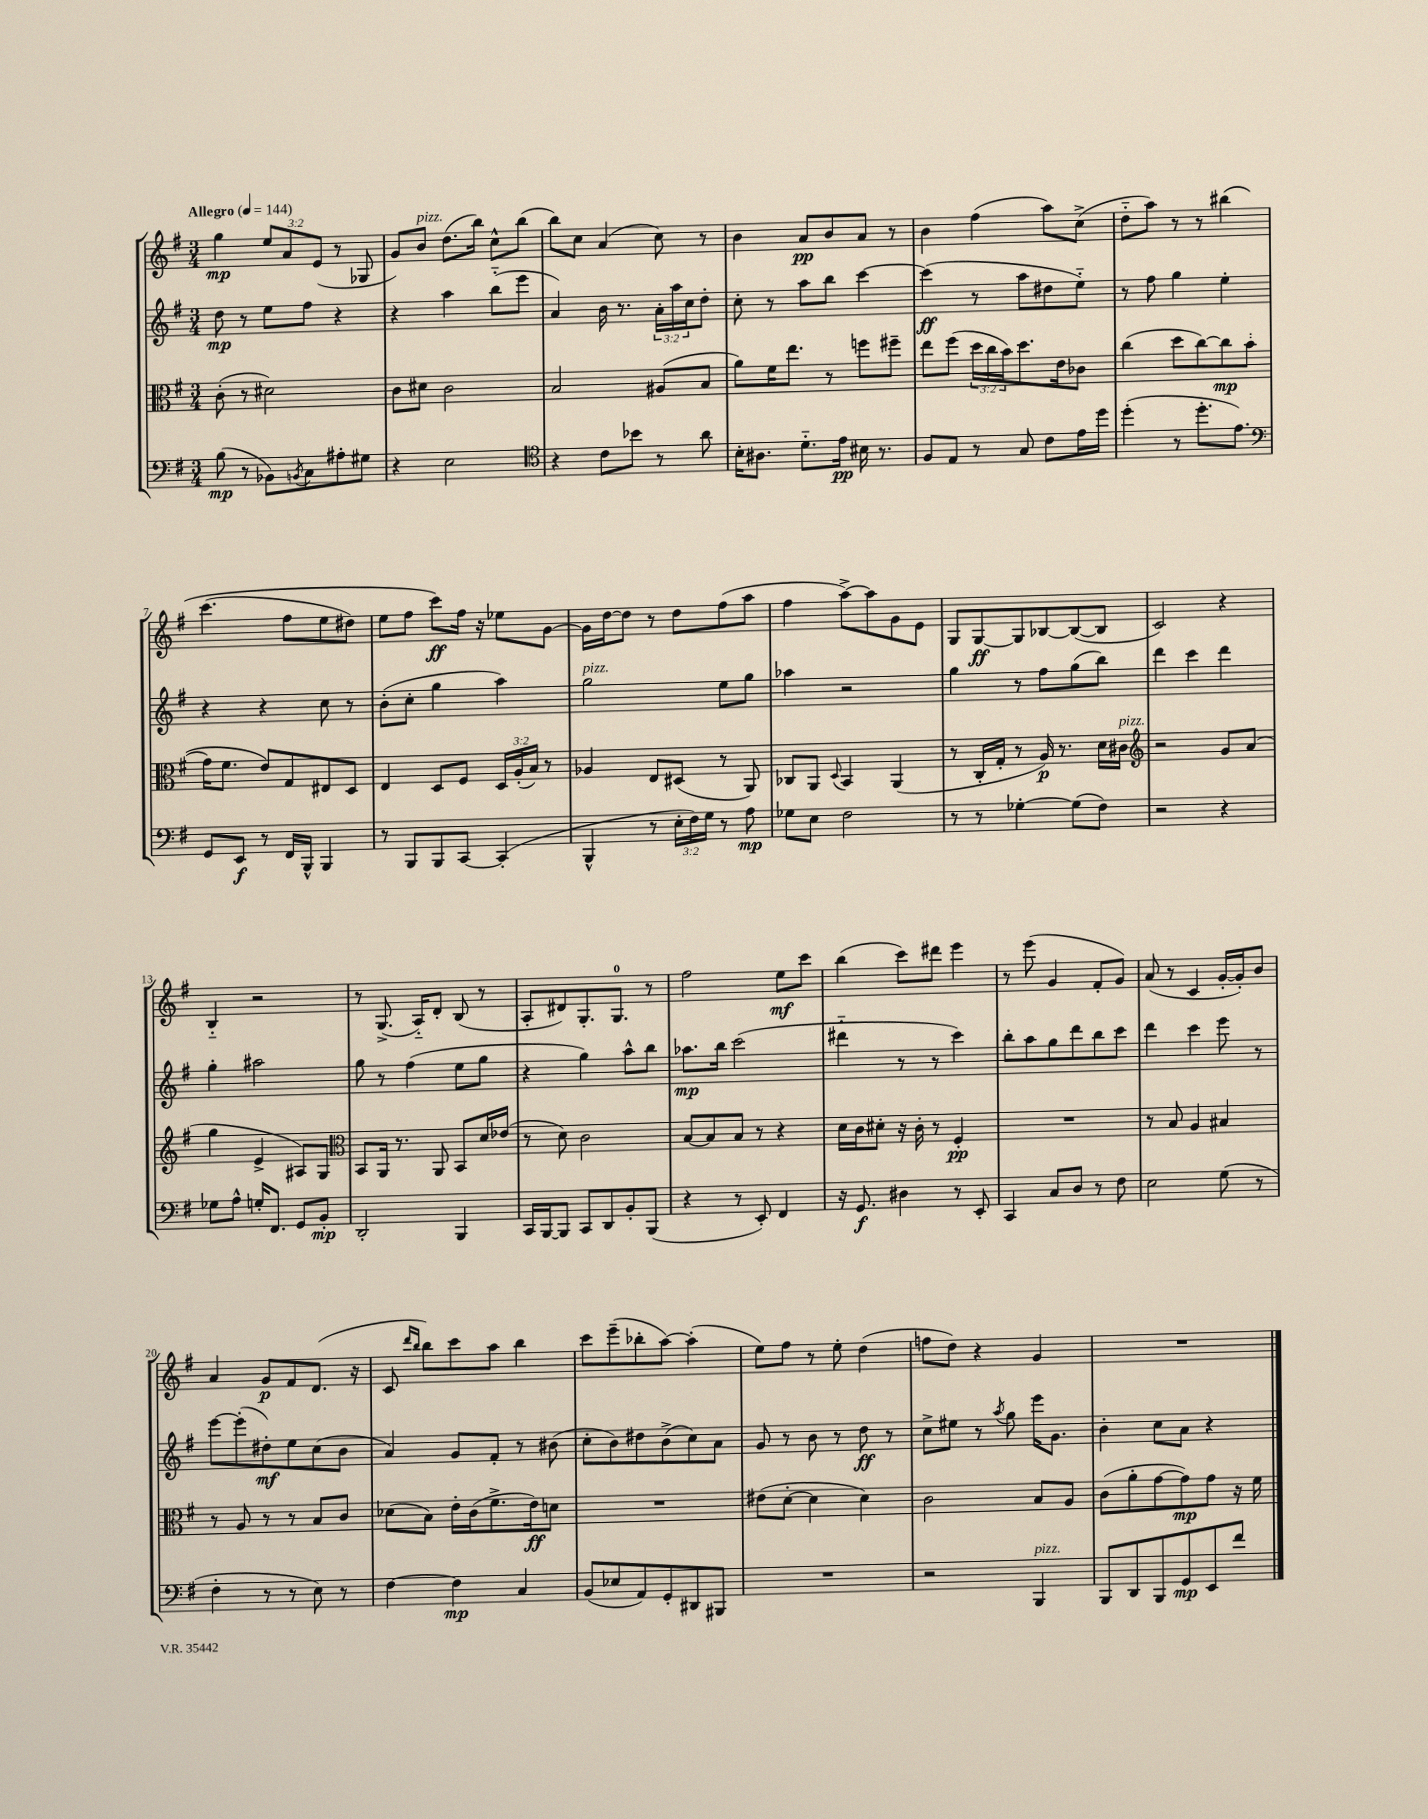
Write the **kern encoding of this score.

**kern	**kern	**kern	**kern
*staff4	*staff3	*staff2	*staff1
*clefF4	*clefC3	*clefG2	*clefG2
*k[f#]	*k[f#]	*k[f#]	*k[f#]
*M3/4	*M3/4	*M3/4	*M3/4
*MM144	*MM144	*MM144	*MM144
(8B\	(8c'\	8dd\	4gg\
8r	8r	8r	.
8BB-\L)	2d#\)	8ee\L	12ee/L
.	.	.	12a/
8qBB/	.	.	.
8C\	.	8ff#\J	.
.	.	.	(12e/J
8A#'\	.	4r	8r
8G#\J	.	.	8G-/
=	=	=	=
4r	8c\L	4r	8g/L)
.	8d#\J	.	8b/J
2E\	2c\	4aa\	(8.dd\L
.	.	.	16bb\Jk)
.	.	(8bb'~\L	8cc^^\L
.	.	8eee\J	(8bb\J
=	=	=	=
*clefC4	*	*	*
4r	2B/	4a/)	8bb\L)
.	.	.	8cc\J
8c\L	.	16b\	(4a/
.	.	8.r	.
8b-\J	.	.	.
8r	(8A#/L	24a'\LL	8cc\)
.	.	24aa\	.
.	.	24cc\J	.
8a\	8B/J	8dd'\J	8r
=	=	=	=
16B'\LK	8a\L)	8cc'\	4b\
8.A#\J	.	.	.
.	16f#\K	8r	.
.	8.ee\J	.	.
8.d'~\L	.	8aa\L	8a/L
.	8r	8bb\J	8b/
16e\Jk	.	.	.
16B#\	8ff\L	[4ccc\	8a/J
8.r	.	.	.
.	8ff#~\J	.	8r
=	=	=	=
8F#/L	8ee\L	(4ccc\]	4b\
8E/J	(8ff#\J	.	.
8r	24dd\LL	8r	(4ff#\
.	24cc\	.	.
.	24b\J)	.	.
8G/	8.dd\	8aa\L	.
8c\L	.	8dd#\	8aa\L)
.	16e\k	.	.
16e\L	8c-\J	8ee'~\J)	(8cc^\J
16dd\JJ	.	.	.
=	=	=	=
(4dd'\	(4cc\	8r	8dd'~\L
.	.	8ff#\	8aa\J)
8r	8dd\L	4gg\	8r
8.dd'\L	[8cc\)	.	8r
.	8cc\]	4ee'\	&(4bb#\
8.e\J)	.	.	.
.	&((8b\J	.	.
=	=	=	=
*clefF4	*	*	*
8GG/L	16g\LK)	4r	(4.ccc\
.	8.f#\J	.	.
8EE/J	.	.	.
8r	8e/L&)	4r	.
16FF#/LL	8G/	.	8ff#\L
16BBB^^/JJ	.	.	.
4BBB/	8E#/	8cc\	8ee\
.	8D/J	8r	8dd#\J)
=	=	=	=
8r	4E/	(8b'\L	8ee\L
8BBB/L	.	8cc'\J	8ff#\J
8BBB/	8D/L	4gg\	8ccc\L&)
[8CC/J	8F#/J	.	16ff#\Jk
.	.	.	16r
(4CC'/]	24D/LL	4aa\)	8ee-\L
.	(24A'/	.	.
.	24B/JJ)	.	.
.	8r	.	[8g\J
=	=	=	=
4BBB^^/	4A-/	2gg\	16g\]LL
.	.	.	[16dd\J
.	.	.	8dd\]J
8r	8E/L	.	8r
24E'\LL	(8D#/J	.	8dd\L
24F#\)	.	.	.
24G\JJ	.	.	.
8r	8r	8ee\L	(8ff#\
8A\	8AA/)	8gg\J	8aa\J
=	=	=	=
8G-\L	8C-/L	4aa-\	4ff#\
8E\J	8AA/J	.	.
.	8qqD/	.	.
2F#\	4BB/	2r	[8aa^\L)
.	.	.	8aa\]
.	(4AA/	.	8g\
.	.	.	8e\J
=	=	=	=
8r	8r	4gg\	8G/L
8r	16C'/LL	.	[8G/
.	16G'/JJ	.	.
[4G-'\	8r	8r	8G/]
.	16A/)	8ff#\L	[8B-/
.	8.r	.	.
(8G-\]L	.	(8gg\	(8B-/_
8F#\J)	16d\LL	8bb\J)	8B-/]J
.	16c#\JJ	.	.
=	=	=	=
*	*clefG2	*	*
2r	2r	4ddd\	2c/)
.	.	4ccc\	.
4r	8g/L	4ddd\	4r
.	(8a/J	.	.
=	=	=	=
8G-\L	4gg\	4gg'\	4B'~/
8A^^\J	.	.	.
16G'/LK	4e^/	2aa#\	2r
8.FF#/J	.	.	.
8GG/L	8A#/L)	.	.
8BB'/J	8G/J	.	.
=	=	=	=
*	*clefC3	*	*
2DD'/	8BB/L	8gg\	8r
.	16AA/Jk	8r	(8.G^/
.	8.r	.	.
.	.	(4ff#\	.
.	.	.	16A'~/LK)
.	8AA/	.	8d'/J
4BBB/	8BB/L	8ee\L	(8B/
.	16d/L	8gg\J	8r
.	(16e-/JJ	.	.
=	=	=	=
16CC/LL	8r	4r	8A'/L
[16BBB/J	.	.	.
8BBB/]J	8d\)	.	8d#/)
8CC/L	2c\	4gg\)	8.G'/
8DD/	.	.	.
.	.	.	8.G/J
8BB'/	.	8aa^^\L	.
(8BBB/J	.	8bb\J	8r
=	=	=	=
4r	[8B/L	8.aa-\L	2ff#\
.	8B/]	.	.
.	.	16bb\Jk	.
8r	8B/J	(2ccc\	.
8EE'/)	8r	.	.
4FF#/	4r	.	8ee\L
.	.	.	8ccc\J
=	=	=	=
16r	16d\LL	4ddd#'~\	(4bb\
8.GG/	16c\J	.	.
.	8d#'\J	.	.
4D#\	16r	8r	8ccc\L)
.	16c'\	.	.
.	8r	8r	8ddd#\J
8r	4F#'/	4ccc\)	4eee\
8EE'/	.	.	.
=	=	=	=
4CC/	2.r	8bb'\L	8r
.	.	8aa\	(8eee\
8C/L	.	8gg\	4g/
8D/J	.	8ddd\	.
8r	.	8bb\	8f#'/L
8F#\	.	8ccc\J	8g/J)
=	=	=	=
2E\	8r	4ddd\	(8a/
.	8B/	.	8r
.	4A/	4ccc\	4c/
(8G\	4B#/	8eee\	[16g'/LL
.	.	.	16g'/]J)
8r	.	8r	8b/J
=	=	=	=
4F#'\	8r	[8eee\L	4a/
.	8A/	(8eee'\]	.
8r	8r	8dd#'\)	8g/L
8r	8r	8ee\	8f#/
8E\)	8B/L	(8cc\	(8.d/J
8r	8c/J	8b\J	.
.	.	.	16r
=	=	=	=
[4F#\	(8d-\L	4a/)	8c/
.	.	.	16qqddd/LL
.	.	.	16qqbb/JJ
.	8B\J)	.	8bb\L)
4F#\]	16e'\LL	8g/L	8ccc\
.	(16c\J	.	.
.	8.f#^\	8f#'/J	8aa\J
4C/	.	8r	4bb\
.	16e\k)	.	.
.	8d\J	(8b#\	.
=	=	=	=
(8BB/L	2.r	8cc'\L	8ccc\L
8E-/	.	8b\)	(8eee~\
8AA/)	.	8dd#\	8bb-'\
8GG'/	.	(8b^\	[8aa\J)
8DD#/	.	8cc\)	(4aa'\]
8BBB#/J	.	8a\J	.
=	=	=	=
2.r	(8e#\L	8g/	8ee\L)
.	[8d'\J	8r	8ff#\J
.	4d\]	8b\	8r
.	.	8r	8ee'\
.	4d\)	8dd\	(4dd\
.	.	8r	.
=	=	=	=
2r	2c\	8cc^\L	8ff\L
.	.	8ee#\J	8dd\J)
.	.	8r	4r
.	.	8qaa/	.
.	.	8gg\	.
4BBB/	8B/L	16eee\LK	4g/
.	.	8.g\J	.
.	8A/J	.	.
=	=	=	=
8BBB/L	(8c\L	4b'\	2.r
8DD/	8a'\	.	.
8BBB/	[8g\	8cc\L	.
8GG/	8g\])	8a\J	.
8EE/	8g\J	4r	.
8f#/J	16r	.	.
.	16f#\	.	.
==	==	==	==
*-	*-	*-	*-
